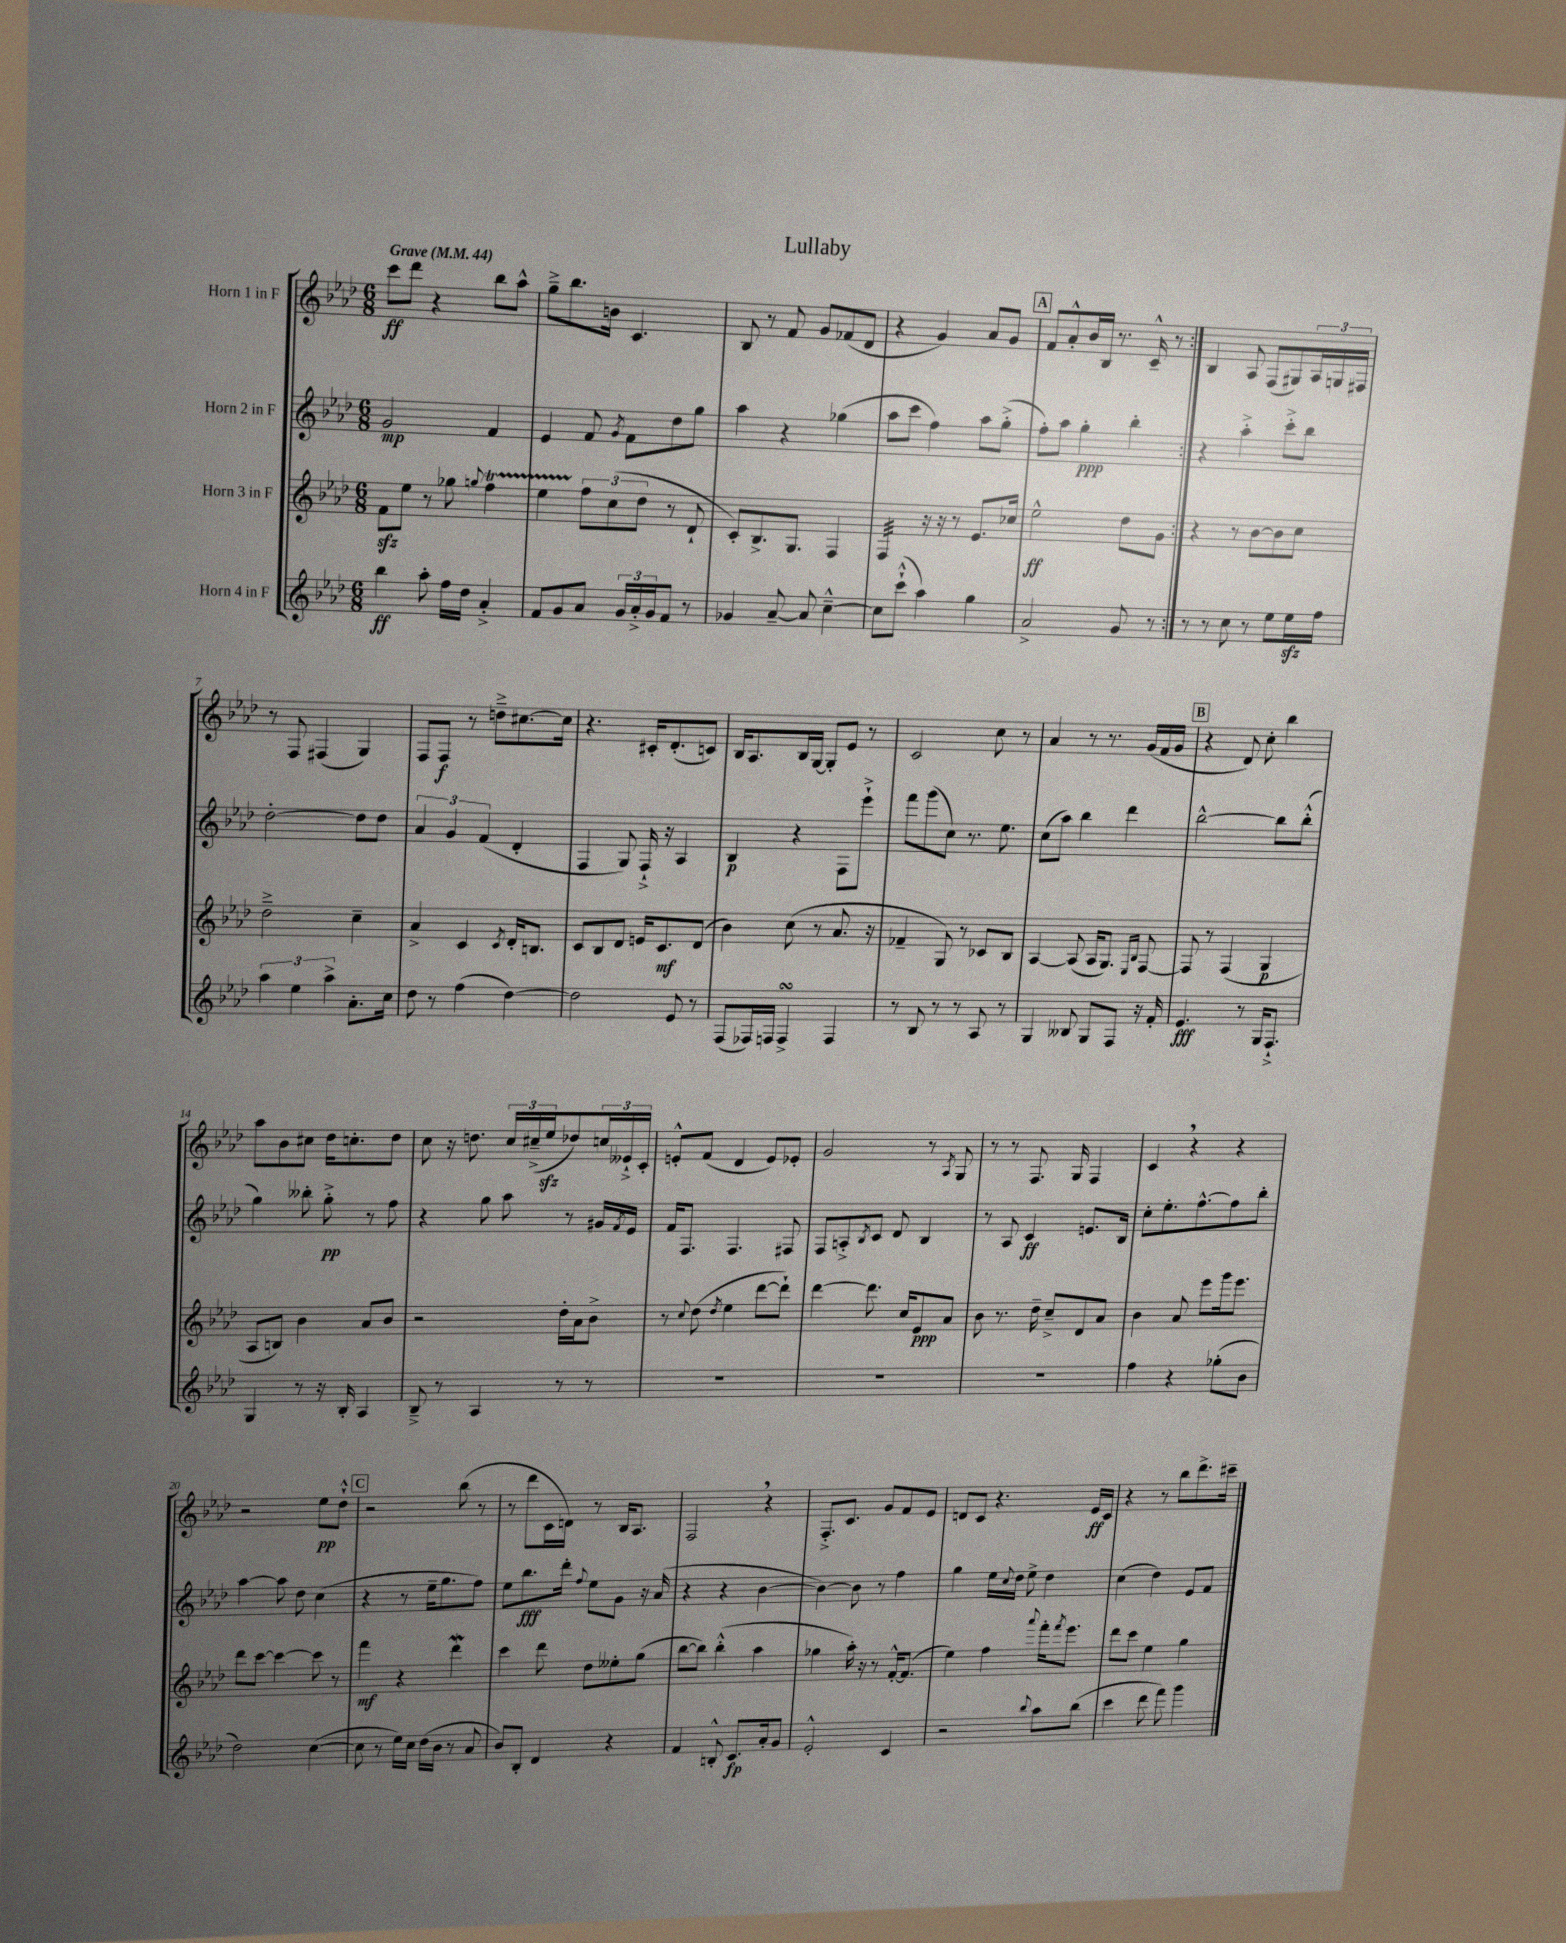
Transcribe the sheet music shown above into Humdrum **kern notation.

**kern	**dynam	**kern	**dynam	**kern	**dynam	**kern	**dynam
*part4	*part4	*part3	*part3	*part2	*part2	*part1	*part1
*staff4	*staff4	*staff3	*staff3	*staff2	*staff2	*staff1	*staff1
*I"Horn 4 in F	*	*I"Horn 3 in F	*	*I"Horn 2 in F	*	*I"Horn 1 in F	*
*clefG2	*	*clefG2	*	*clefG2	*	*clefG2	*
*k[b-e-a-d-]	*	*k[b-e-a-d-]	*	*k[b-e-a-d-]	*	*k[b-e-a-d-]	*
*M6/8	*	*M6/8	*	*M6/8	*	*M6/8	*
*MM44	*	*MM44	*	*MM44	*	*MM44	*
=1	=1	=1	=1	=1	=1	=1	=1
!	!	!	!	!	!	!LO:TX:a:B:t=Grave	!
4bb-\	ff	8fzz\L	.	2g/	mp	8ccc\L	ff
.	.	8ee-\J	.	.	.	8ddd-\J	.
8aa-'\	.	8r	.	.	.	4r	.
16ff\LL	.	8gg-X\	.	.	.	.	.
16dd-\JJ	.	.	.	.	.	.	.
.	.	8qqggn/	.	.	.	.	.
4a-'^/	.	4ffT\	.	4f/	.	8bb-\L	.
.	.	.	.	.	.	8aa-^^\J	.
=2	=2	=2	=2	=2	=2	=2	=2
8f/L	.	4ee-TTT\	.	4e-/	.	8gg~^\L	.
8g/	.	.	.	.	.	8.bb-\	.
8a-/J	.	12ff\L	.	8f/	.	.	.
.	.	.	.	.	.	16bn\Jk	.
.	.	(12cc\	.	.	.	.	.
.	.	.	.	8qg/	.	.	.
24g/LL	.	.	.	8f\L	.	4.c/	.
24a-'^/	.	12dd-\J	.	.	.	.	.
24g/J	.	.	.	.	.	.	.
8f/J	.	8r	.	8dd-\	.	.	.
8r	.	8d-`/	.	8gg\J	.	.	.
=3	=3	=3	=3	=3	=3	=3	=3
4g-X/	.	8c'/L)	.	4aa-\	.	8B-/	.
.	.	8.B-^/	.	.	.	8r	.
[8a-~/	.	.	.	4r	.	8f/	.
.	.	8.G/J	.	.	.	.	.
8a-/]	.	.	.	.	.	8g/L	.
[4cc~^^\	.	4F/	.	(4gg-X\	.	(8f-X/	.
.	.	.	.	.	.	8d-/J	.
=4	=4	=4	=4	=4	=4	=4	=4
*	*	*tremolo	*	*	*	*	*
8cc\L]	.	32F/LLL	.	8aa-\L	.	4r	.
.	.	32F/	.	.	.	.	.
.	.	32F/	.	.	.	.	.
.	.	32F/	.	.	.	.	.
(8ccc`^^\J	.	32F/	.	8ccc\J	.	.	.
.	.	32F/	.	.	.	.	.
.	.	32F/	.	.	.	.	.
.	.	32F/JJJ	.	.	.	.	.
*	*	*Xtremolo	*	*	*	*	*
4aa-\)	.	16r	.	4ff\)	.	4g/)	.
.	.	16r	.	.	.	.	.
.	.	8r	.	.	.	.	.
4gg\	.	8.e-/L	.	8aa-\L	.	8a-/L	.
.	.	.	.	(8gg'^\J	.	8g/J	.
.	.	16cc-X/Jk	.	.	.	.	.
!!LO:REH:place=s1:t=A
=5	=5	=5	=5	=5	=5	=5	=5
2a-^/	.	2ee-^^\	ff	8ff'\L)	.	8f/L	.
.	.	.	.	8aa-\J	.	8a-'^^/	.
.	.	.	.	4gg'\	ppp	16b-/L	.
.	.	.	.	.	.	16B-/JJ	.
.	.	.	.	.	.	8.r	.
8g/	.	8dd-\L	.	4bb-'\	.	.	.
.	.	.	.	.	.	16c~^^/	.
8r	.	8g\J	.	.	.	8r	.
=6:|!	=6:|!	=6:|!	=6:|!	=6:|!	=6:|!	=6:|!	=6:|!
8r	.	4r	.	4r	.	4B-/	.
8r	.	.	.	.	.	.	.
8cc\	.	8r	.	4aa-'^\	.	8A-/	.
8r	.	[8b-\L	.	.	.	(8F/L	.
8ee-\L	.	8b-\]	.	8ccc'^\L	.	8G#X/)	.
16ee-zz\L	.	8cc\J	.	8bb-\J	.	24A-/L	.
.	.	.	.	.	.	24Gn/	.
16ff\JJ	.	.	.	.	.	.	.
.	.	.	.	.	.	24F#X/JJ	.
!!LO:LB:g=z
=7	=7	=7	=7	=7	=7	=7	=7
6aa-\	.	2dd-~^\	.	[2dd-'\	.	8r	.
.	.	.	.	.	.	8F/	.
6ee-\	.	.	.	.	.	.	.
.	.	.	.	.	.	(4F#X/	.
6aa-^\	.	.	.	.	.	.	.
8.a-'\L	.	4cc~\	.	8dd-\L]	.	4G/)	.
.	.	.	.	8dd-\J	.	.	.
16cc\Jk	.	.	.	.	.	.	.
=8	=8	=8	=8	=8	=8	=8	=8
8dd-\	.	4a-^/	.	6a-/	.	8F/L	.
8r	.	.	.	.	.	8F/J	f
.	.	.	.	6g/	.	.	.
(4ff\	.	4c/	.	.	.	8r	.
.	.	.	.	(6f/	.	.	.
.	.	.	.	.	.	8ddn~^\L	.
.	.	8qc/	.	.	.	.	.
[4dd-\)	.	16d-'/KL	.	4d-'/	.	[8.cc#X\	.
.	.	8.Bn/J	.	.	.	.	.
.	.	.	.	.	.	16cc#\Jk]	.
=9	=9	=9	=9	=9	=9	=9	=9
2dd-\]	.	8c/L	.	4F/	.	4.r	.
.	.	8B-/	.	.	.	.	.
.	.	8d-/J	.	8G/)	.	.	.
.	.	16en/KL	.	16F`^/	.	16c#X'/KL	.
.	.	8.c/	mf	16r	.	(8.d-'/	.
8e-/	.	.	.	4A-/	.	.	.
8r	.	(8d-/J	.	.	.	8cn/J)	.
=10	=10	=10	=10	=10	=10	=10	=10
(8F/L	.	4b-\)	.	4B-/	p	16B-/KL	.
.	.	.	.	.	.	8.A-/	.
16F-X/L)	.	.	.	.	.	.	.
16Fn/JJ	.	.	.	.	.	.	.
4FsSSS^/	.	(8cc\	.	4r	.	16B-/L	.
.	.	.	.	.	.	[16G/JJ	.
.	.	8r	.	.	.	8G'/L]	.
4F/	.	8.a-/	.	8F\L	.	8e-/J	.
.	.	.	.	8eee-`^\J	.	8r	.
.	.	16r	.	.	.	.	.
=11	=11	=11	=11	=11	=11	=11	=11
8r	.	4f-X~/	.	8fff\L	.	2c/	.
8B-/	.	.	.	(8ggg\	.	.	.
8r	.	8G/)	.	8cc\J)	.	.	.
8r	.	8r	.	8.r	.	.	.
8A-/	.	8c-X/L	.	.	.	8cc\	.
.	.	.	.	8.ee-\	.	.	.
8r	.	8B-/J	.	.	.	8r	.
=12	=12	=12	=12	=12	=12	=12	=12
4G/	.	[4A-/	.	(8cc\L	.	4a-/	.
.	.	.	.	8aa-\J)	.	.	.
8B--X/	.	(8A-/]	.	4bb-\	.	8r	.
8G/L	.	16A-/KL	.	.	.	8.r	.
.	.	8.G/J)	.	.	.	.	.
8F/J	.	.	.	4ddd-\	.	.	.
.	.	.	.	.	.	(16g/LL	.
.	.	16qqE-/LL	.	.	.	.	.
.	.	16qqB-/JJ	.	.	.	.	.
16r	.	[8F/	.	.	.	16f/	.
16f'/	.	.	.	.	.	16g/JJ	.
!!LO:REH:place=s1:t=B
=13	=13	=13	=13	=13	=13	=13	=13
4.e-/	fff	8F/]	.	[2bb-^^\	.	4r	.
.	.	8r	.	.	.	.	.
.	.	(4F/	.	.	.	8d-/)	.
8r	.	.	.	.	.	8cc'\	.
16G/KL	.	4G/	p	8bb-\L]	.	4bb-\	.
8.F`^/J	.	.	.	.	.	.	.
.	.	.	.	(8bb-'^^\J	.	.	.
!!LO:LB:g=z
=14	=14	=14	=14	=14	=14	=14	=14
4G/	.	8A-/L	.	4gg\)	.	8aa-\L	.
.	.	8Bn/J)	.	.	.	8b-\	.
8r	.	4b-\	.	8bb--X'\	.	8cc#X\J	.
16r	.	.	.	8gg'^\	pp	16dd-\KL	.
16B-'/	.	.	.	.	.	8.ccn'\	.
4A-/	.	8a-/L	.	8r	.	.	.
.	.	8b-/J	.	8ff\	.	8dd-\J	.
=15	=15	=15	=15	=15	=15	=15	=15
8B-~^/	.	2r	.	4r	.	8cc\	.
8r	.	.	.	.	.	16r	.
.	.	.	.	.	.	8.ddn\	.
4A-/	.	.	.	8gg\	.	.	.
.	.	.	.	8aa-\	.	24cc/LL	.
.	.	.	.	.	.	(24cc#X~^/	.
.	.	.	.	.	.	24ee-zz/J	.
8r	.	16dd-'\LL	.	8r	.	8dd-X/)	.
.	.	16a-\J	.	.	.	.	.
8r	.	8b-^\J	.	16g#X/LL	.	24ccn/L	.
.	.	.	.	.	.	24e--X`^/	.
.	.	.	.	8qf/	.	.	.
.	.	.	.	16e-/JJ	.	.	.
.	.	.	.	.	.	24c'/JJ	.
=16	=16	=16	=16	=16	=16	=16	=16
2.r	.	8r	.	16f/KL	.	8en'^^/L	.
.	.	.	.	8.F/J	.	.	.
.	.	8qqcc/	.	.	.	.	.
.	.	(8dd-\	.	.	.	(8f/J	.
.	.	8qdd-/	.	.	.	.	.
.	.	4ee-\	.	4.F/	.	4d-/	.
.	.	[8ddd-\L	.	.	.	8e/L)	.
.	.	8ddd-`\J])	.	8F#X/	.	8e-X'/J	.
=17	=17	=17	=17	=17	=17	=17	=17
2.r	.	[4ddd-\	.	8F/L	.	2g/	.
.	.	.	.	8An'^/	.	.	.
.	.	.	.	8qB-/	.	.	.
.	.	8.ddd-\]	.	8c/J	.	.	.
.	.	.	.	8d-/	.	.	.
.	.	16cc/KL	.	.	.	.	.
.	.	8e-/	ppp	4B-/	.	8r	.
.	.	.	.	.	.	8qA-/	.
.	.	8a-/J	.	.	.	8G/	.
=18	=18	=18	=18	=18	=18	=18	=18
2.r	.	8b-\	.	8r	.	8r	.
.	.	8.r	.	8A-/	.	8r	.
.	.	.	.	4c/	ff	8.F/	.
.	.	16dd-~\	.	.	.	.	.
.	.	8cc~^/L	.	.	.	.	.
.	.	.	.	.	.	16G/	.
.	.	8d-/	.	8.en/L	.	4F/	.
.	.	8a-/J	.	.	.	.	.
.	.	.	.	16B-/Jk	.	.	.
=19	=19	=19	=19	=19	=19	=19	=19
4ff\	.	4b-\	.	8cc'\L	.	4c,/	.
.	.	.	.	8.ee-'\	.	.	.
4r	.	8a-/	.	.	.	4r	.
.	.	.	.	[8.ff^^\	.	.	.
.	.	8eee-\L	.	.	.	.	.
(8gg-X'\L	.	16ggg\k	.	8ff\]	.	4r	.
.	.	8.eee-\J	.	.	.	.	.
8b-\J	.	.	.	8bb-'\J	.	.	.
!!LO:LB:g=z
=20	=20	=20	=20	=20	=20	=20	=20
2dd-\)	.	8ddd-\L	.	[4aa-\	.	2r	.
.	.	[8ccc\J	.	.	.	.	.
.	.	4ccc\_	.	8aa-\]	.	.	.
.	.	.	.	8dd-\	.	.	.
([4cc\	.	8ccc\]	.	(4cc\	.	8ee-\L	pp
.	.	8r	.	.	.	8dd-`^^\J	.
!!LO:REH:place=s1:t=C
=21	=21	=21	=21	=21	=21	=21	=21
8cc\]	.	4fff\	mf	4r	.	2r	.
8r	.	.	.	.	.	.	.
16ee-\LL)	.	4r	.	8r	.	.	.
16cc\JJ	.	.	.	.	.	.	.
(16dd-\LL	.	.	.	16ee-~\KL	.	.	.
16b-\JJ	.	.	.	8.gg\	.	.	.
8r	.	4ddd-w\	.	.	.	(8bb-\	.
8a-/	.	.	.	8ff\J)	.	8r	.
=22	=22	=22	=22	=22	=22	=22	=22
8b-/L)	.	4ccc\	.	8ee-\L	.	8r	.
8B-'/J	.	.	.	8.bb-\	fff	8ddd-\L	.
4d-/	.	8ddd-\	.	.	.	16c\L	.
.	.	.	.	16ddd-'\Jk	.	16dn\JJ)	.
.	.	.	.	8qqff/	.	.	.
.	.	8dd-\L	.	8ee-\L	.	8r	.
4r	.	8ee--X'\	.	8g\J	.	16B-/KL	.
.	.	.	.	.	.	8.A-/J	.
.	.	(8gg\J	.	16r	.	.	.
.	.	.	.	(16a-/	.	.	.
=23	=23	=23	=23	=23	=23	=23	=23
4f/	.	[8bb-\L	.	4r	.	2F,/	.
.	.	8bb-\J])	.	.	.	.	.
8Bn'^^/	.	(4bb-'^^\	.	4r	.	.	.
8.c/L	fp	.	.	.	.	.	.
.	.	4aa-\	.	[4b-\	.	4r	.
16a-'/k	.	.	.	.	.	.	.
8g/J	.	.	.	.	.	.	.
=24	=24	=24	=24	=24	=24	=24	=24
2e-'^^/	.	4gg-X\	.	4b-\_)	.	8.F'^/L	.
.	.	.	.	.	.	8.c/J	.
.	.	16aa-'\)	.	8b-\]	.	.	.
.	.	16r	.	.	.	.	.
.	.	8r	.	8r	.	8g/L	.
4c/	.	[16f'^^/KL	.	4ff\	.	8f/	.
.	.	(8.f/J]	.	.	.	.	.
.	.	.	.	.	.	8e-/J	.
=25	=25	=25	=25	=25	=25	=25	=25
2r	.	4ee-\)	.	4gg\	.	8dn/L	.
.	.	.	.	.	.	8c/J	.
.	.	4ff\	.	16ee-\LL	.	4.r	.
.	.	.	.	8qqcc/	.	.	.
.	.	.	.	16dd-\JJ	.	.	.
.	.	.	.	8ee-^\	.	.	.
8qqbb-/	.	8qqaaa-/	.	.	.	.	.
8aa-\L	.	16fff'\KL	.	4dd-\	.	.	.
.	.	8qfff/	.	.	.	.	.
.	.	8.eee-\J	.	.	.	.	.
(8bb-\J	.	.	.	.	.	16e-/LL	ff
.	.	.	.	.	.	16c/JJ	.
=26	=26	=26	=26	=26	=26	=26	=26
4ccc\	.	8ddd-\L	.	(4cc\	.	4r	.
.	.	8ccc\J	.	.	.	.	.
8ddd-\	.	4ee-\	.	4dd-\)	.	8r	.
8fff\)	.	.	.	.	.	8bb-\L	.
4ggg\	.	4gg\	.	8e-/L	.	8.ddd-^\	.
.	.	.	.	8f/J	.	.	.
.	.	.	.	.	.	16ccc#X~\Jk	.
==	==	==	==	==	==	==	==
*-	*-	*-	*-	*-	*-	*-	*-
